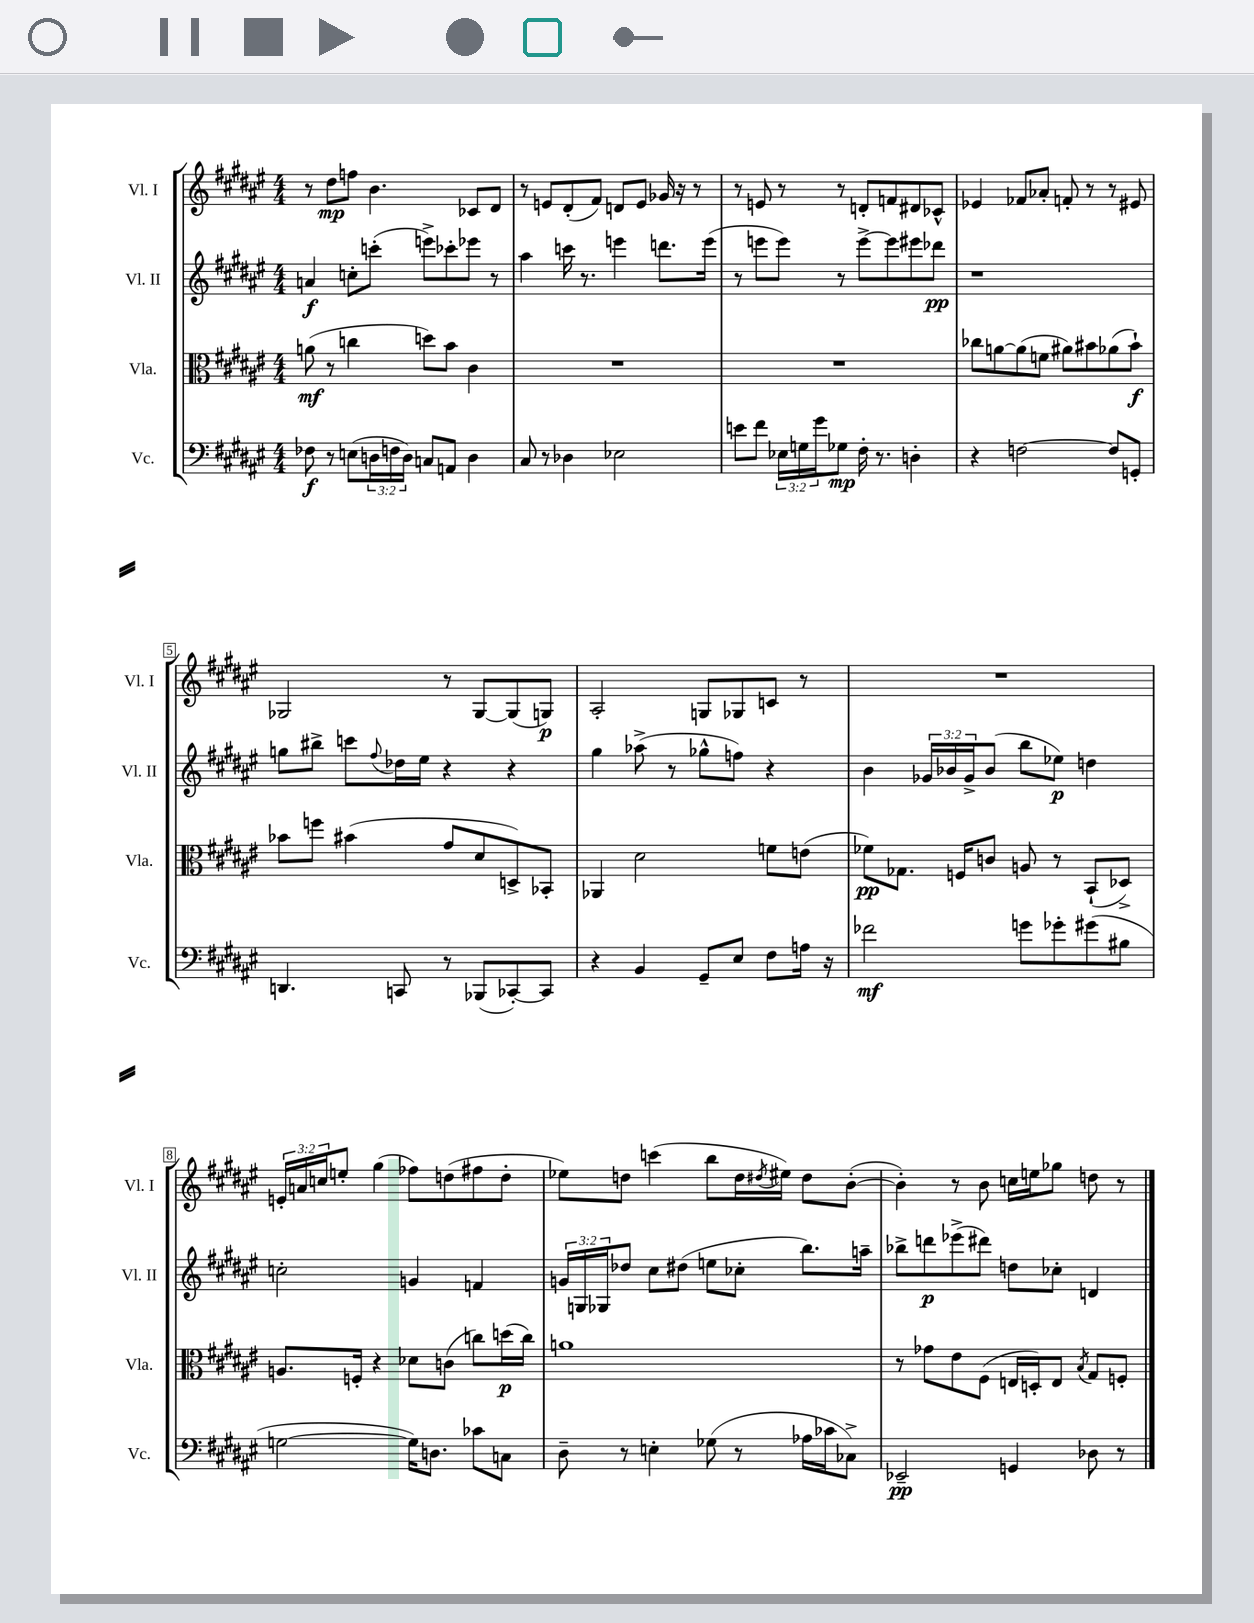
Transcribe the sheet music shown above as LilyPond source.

<<
\new StaffGroup <<
\new Staff = "s0" \with { instrumentName = "Vl. I" shortInstrumentName = "Vl. I" } {
    \clef treble \key fis \major \numericTimeSignature \time 4/4 \override Staff.TupletNumber.text = #tuplet-number::calc-fraction-text
    r8 dis''8\mp f''8 b'4. ces'8 dis'8 |
    r8 e'8 dis'8-.( fis'8) d'8 e'8 ges'16 r16 r8 |
    r8 e'8 r8 r8 d'8-. f'8 dis'8 ces'8-^ |
    ees'4 fes'8 aes'8-. f'8-. r8 r8 eis'8 |
    ges2 r8 ges8~ ges8( g8\p) |
    ais2-. g8 ges8 c'8 r8 |
    R1 |
    \tuplet 3/2 { e'16-. a'16 c''16 } e''8-. gis''4( fes''8) d''8( fis''8 d''8-. |
    ees''8) d''8 c'''4( b''8 d''16 \acciaccatura { dis''8 } eis''16) dis''8 b'8~-.( |
    b'4-.) r8 b'8 c''16 e''16 ges''8 d''8 r8 \bar "|." |
}
\new Staff = "s1" \with { instrumentName = "Vl. II" shortInstrumentName = "Vl. II" } {
    \clef treble \key fis \major \numericTimeSignature \time 4/4 \override Staff.TupletNumber.text = #tuplet-number::calc-fraction-text
    a'4\f c''8-. c'''8-.( e'''8->) ces'''8-. ees'''8 r8 |
    ais''4 c'''16 r8. e'''4 d'''8. e'''16( |
    r8 e'''8 e'''8) r8 e'''8~-> e'''8 eis'''8 des'''8\pp |
    r1 |
    g''8 bis''8-> c'''8 \appoggiatura { fis''8 } des''16 eis''16 r4 r4 |
    gis''4 aes''8->( r8 ges''8-^ f''8) r4 |
    b'4 \tuplet 3/2 { ges'16 bes'16 ges'16-> } bes'8( b''8 ees''8\p) d''4 |
    c''2-. g'4 f'4 |
    \tuplet 3/2 { g'16 g16 ges16 } des''8 cis''8 dis''8( e''8 ces''8-. b''8.) a''16-- |
    bes''8-> d'''8\p ees'''8->( dis'''8) d''8 ces''8-. d'4 \bar "|." |
}
\new Staff = "s2" \with { instrumentName = "Vla." shortInstrumentName = "Vla." } {
    \clef alto \key fis \major \numericTimeSignature \time 4/4
    a'8\mf( r8 c''4 d''8) b'8 cis'4 |
    R1 |
    R1 |
    ces''8 a'8~ a'8( f'8 ais'8) bis'8 aes'8( bis'8-!\f) |
    bes'8 f''8 bis'4( gis'8 dis'8 d8->) bes,8-. |
    aes,4 dis'2 f'8 e'8( |
    fes'8\pp) ges8. f16 c'8 a8 r8 b,8-!( des8->) |
    a8. f16-. r4 des'8 c'8( c''8) d''16\p( c''16) |
    a'1 |
    r8 ges'8 eis'8 fis8( e16 d16-.) e8 \acciaccatura { b8 } gis8 f8-. \bar "|." |
}
\new Staff = "s3" \with { instrumentName = "Vc." shortInstrumentName = "Vc." } {
    \clef bass \key fis \major \numericTimeSignature \time 4/4 \override Staff.TupletNumber.text = #tuplet-number::calc-fraction-text
    fes8\f r8 e8( \tuplet 3/2 { d16 f16 d16) } c8 a,8 d4 |
    cis8 r8 des4 ees2 |
    e'8 fis'8 \tuplet 3/2 { ees16 g16 gis'16 } ges8\mp fis16-. r8. d4-. |
    r4 f2~ f8 g,8-. |
    d,4. c,8 r8 bes,,8( ces,8~-.) ces,8 |
    r4 b,4 gis,8-- eis8 fis8 a16 r16 |
    fes'2\mf g'8 ges'8-. gis'8( bis8 |
    g2~ g16) d8. ces'8 c8 |
    dis8-- r8 e4-. ges8( r8 aes16 ces'16 ces8->) |
    ees,2--\pp g,4 des8 r8 \bar "|." |
}
>>
>>
\layout { \context { \Score \override BarNumber.stencil = #(make-stencil-boxer 0.1 0.3 ly:text-interface::print) } }
